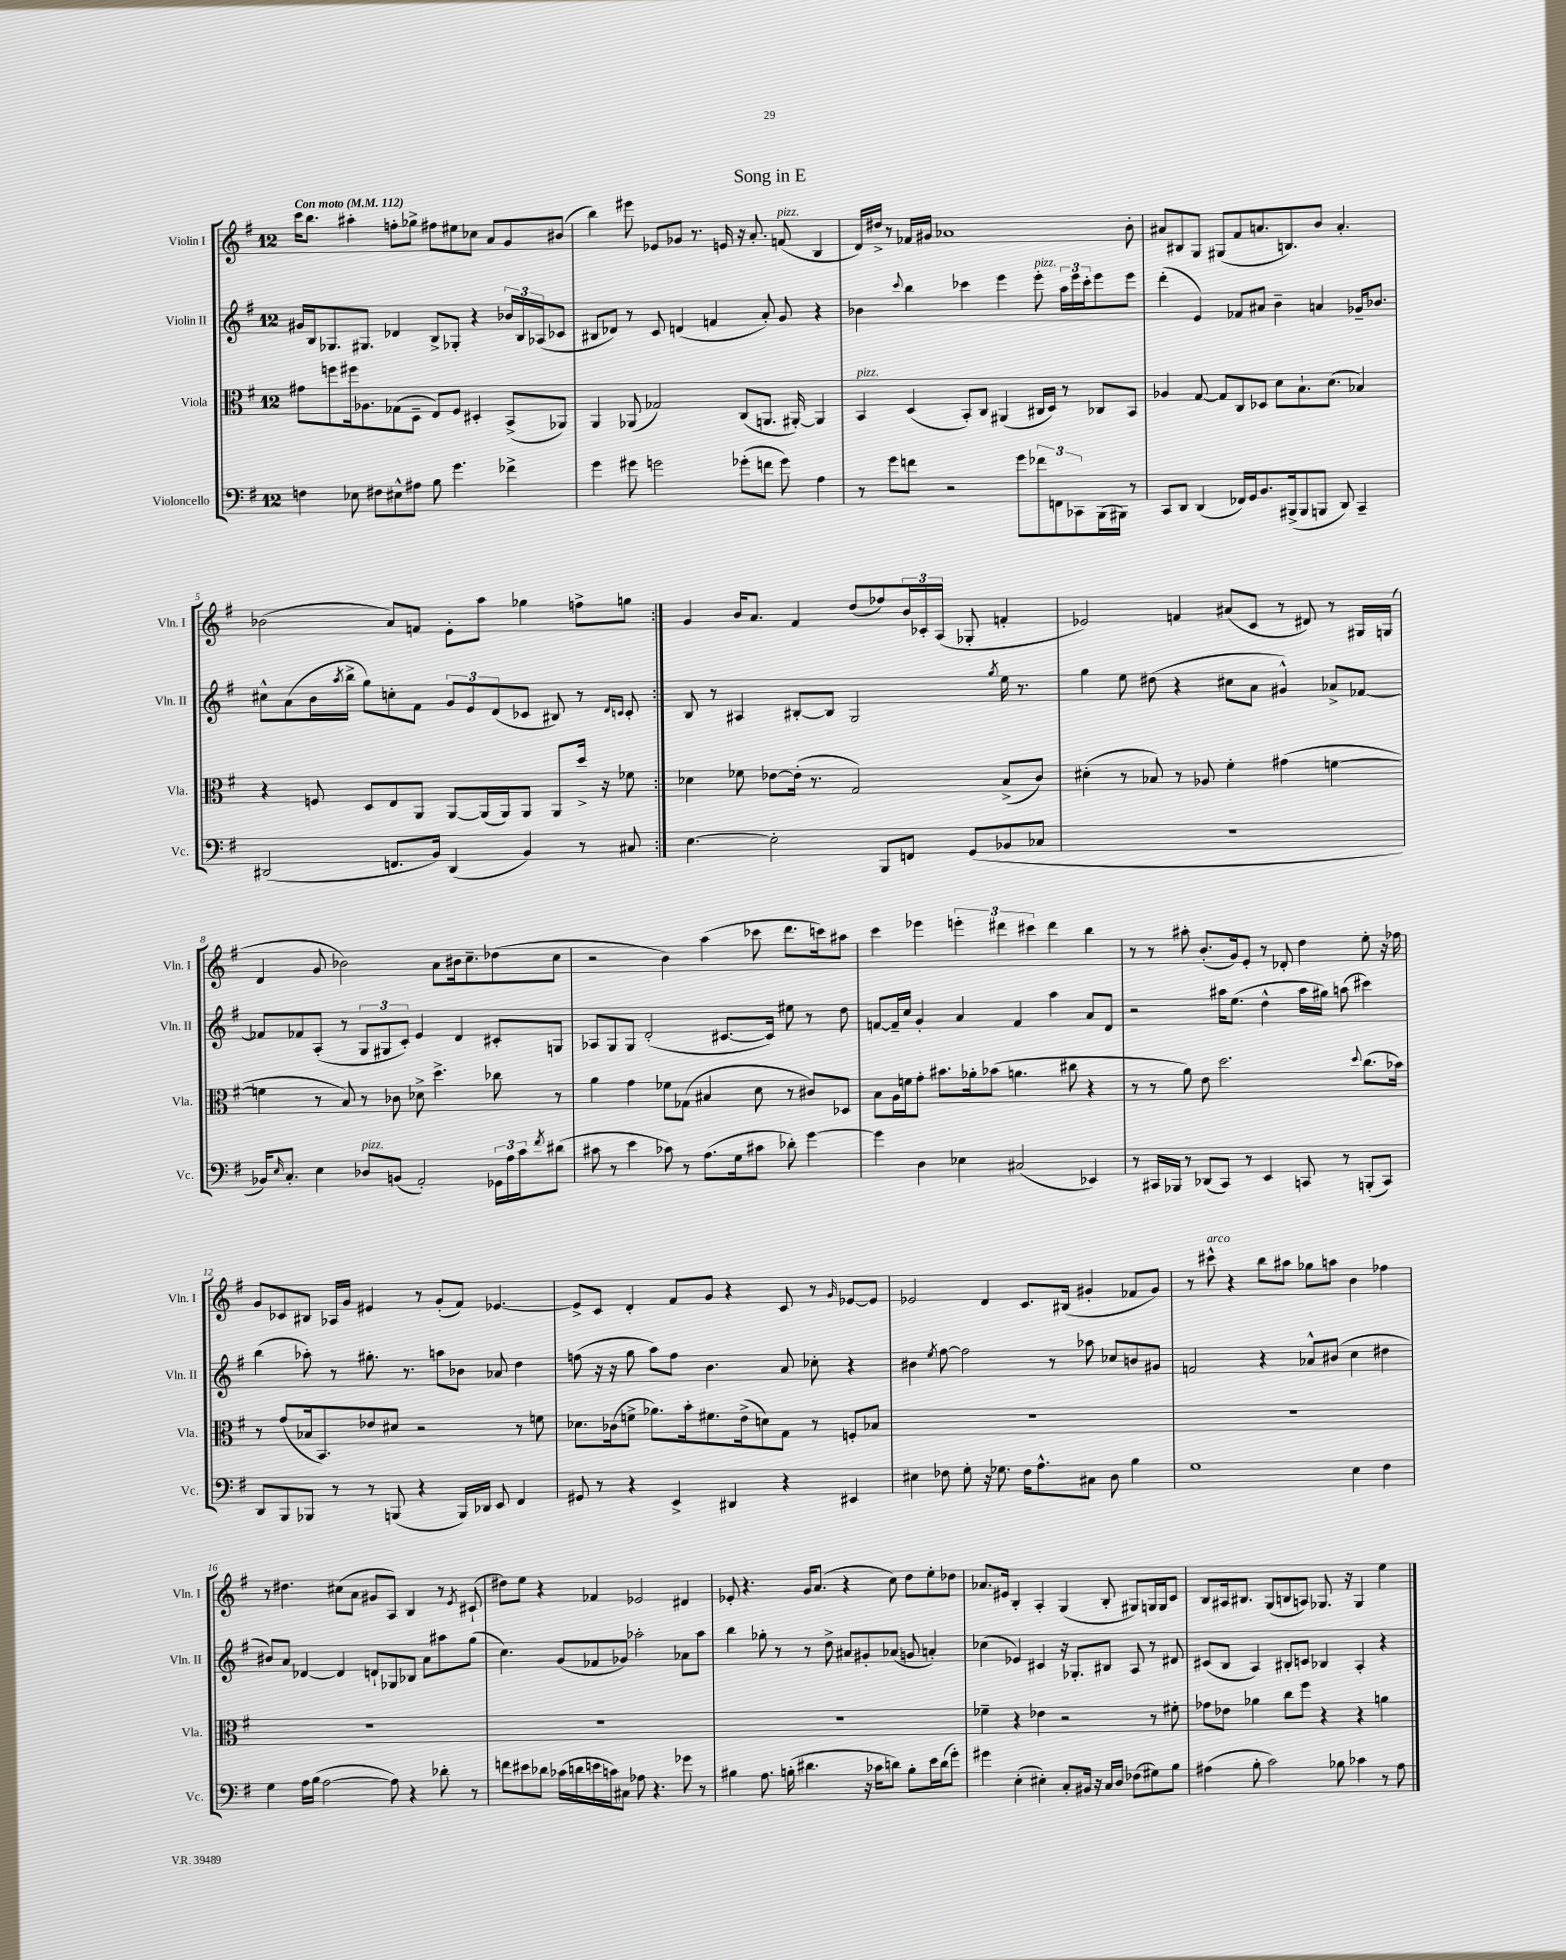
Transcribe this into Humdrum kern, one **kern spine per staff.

**kern	**kern	**kern	**kern
*staff4	*staff3	*staff2	*staff1
*clefF4	*clefC3	*clefG2	*clefG2
*k[f#]	*k[f#]	*k[f#]	*k[f#]
*M12/8	*M12/8	*M12/8	*M12/8
*MM112	*MM112	*MM112	*MM112
4F	8g#	16g#	16ccc
.	.	16B	8.bb
.	8ff	8.G-	.
8E-	16ff#	.	4aa#'
.	8.A-	8.G#	.
8F#	.	.	.
8E#^^	(8G-	4d-	8ff'
8A#	8D~	.	8gg-^
8B	8E)	8B^	8ff#
4.g	8F#	8G-'	8ee#
.	4D#'	4r	8cc-
.	.	.	8a
4f-^	(8BB^	24b-	8g
.	.	24B	.
.	.	(24A-	.
.	8AA-)	8c-	(8b#
=	=	=	=
4g	4AA	8B#	4bb)
.	.	8d-)	.
8g#	(8AA-	8r	8eee#
2g	2G-)	8c	8e-
.	.	(4d	8g-
.	.	.	8.r
.	.	4f	.
.	.	.	16e
(8g-'	(8C	.	16r
.	.	.	8.a'
8f	8.AA	8a')	.
8g-)	.	8g	(8f
.	[16AA#')	.	.
4A	4AA#]	4r	4B
=	=	=	=
8r	4BB	4b-	16d)
.	.	.	16dd#^
8g	.	.	8r
.	.	8qqccc	.
8f	(4D	4bb	16f-
.	.	.	16g#
2r	.	.	1a-
.	8BB')	4ccc-	.
.	8C	.	.
.	(4AA#	4eee	.
8g	.	.	.
12f-	16C#	8eee'	.
.	16D)	.	.
12FF	.	.	.
.	8r	24aa	.
12CC-	.	24eee	.
.	.	24ccc-'	.
(16BBB	8C-	8eee	.
16BBB#)	.	.	.
8r	8BB	8eee	8b'
=	=	=	=
8CC	4A-	(4ddd'	8a#
8DD	.	.	8B#
(4DD	[8G	4e)	8G
.	8G]	.	(8G#
16FF-)	8C	8f-	8f#
16GG	.	.	.
8.BB	8D-	8a#	8.a
.	8d	4b~	.
(16BBB#^	.	.	8.B)
8BBB#	8.B`	.	.
8BBB	.	4a	8b
.	(8.d	.	.
8DD)	.	.	4.a'
4CC~	4B-)	16g-~	.
.	.	8.b-	.
=	=	=	=
(2DD#	4r	8cc#^^	(2b-
.	.	(8a	.
.	8F	16b	.
.	.	8qaa	.
.	.	16bb^	.
.	8D	8gg)	.
8.FF	8E	8cc'	8a)
.	8AA	8f#	8f
16BB)	.	.	.
(4DD#	[8AA	12g	8e'
.	.	12e	.
.	(16AA]	.	8aa
.	.	(12d	.
.	16AA)	.	.
4BB)	8AA	8c-	4gg-
.	8AA	8B#)	.
8r	16dd^	8r	8ff^
.	16r	.	.
.	.	16qqd	.
.	.	16qqc	.
8C#	8f-	8c'	8gg
=:|!	=:|!	=:|!	=:|!
[4.E	4d-	8B	4g
.	.	8r	.
.	8f-	4A#	16b
.	.	.	8.a
2E']	[8e-	.	.
.	(16e-']	[8B#'	4f#
.	8.r	.	.
.	.	8B#]	.
.	2G)	2G	(8dd
8BBB	.	.	8ff-)
8FF	.	.	24b
.	.	.	24c-'
.	.	.	(24A
(8GG	.	.	8G-'
.	.	8qgg	.
8BB-	(8B^	16ee	4f'
.	.	8.r	.
8C-	8c)	.	.
=	=	=	=
1.r	(4d#'	4gg	2e-)
.	8r	8ee	.
.	8B-)	(8dd#	.
.	8r	4r	4f
.	8A-	.	.
.	4f#'	8cc#	(8a#
.	.	8a	8c
.	(4g#	4g#^^)	8r
.	.	.	8d#)
.	[4f	8a-^	8r
.	.	[8f-	16G#
.	.	.	(16G
=	=	=	=
16BB-)	4f]	8f-]	4d
16qqE	.	.	.
8.C'	.	.	.
.	.	8f-	.
4E	8r	(8A'	8g
.	8B)	8r	2b-)
8D-	8r	12G	.
.	.	12G#	.
(8BB	8c-	.	.
.	.	12c')	.
2AA')	8d-^	4e	.
.	4.dd^	.	8a
.	.	4d	16b#
.	.	.	8.cc~
24GG-	8cc-	8c#'	(8dd-
24A	.	.	.
24c	.	.	.
8qf#	.	.	.
(8d#	8r	8G	8cc
=	=	=	=
8c#	4a	8A-	2r
8r	.	8G	.
4e	4g	8G	.
.	.	(2d'	.
8c-)	8f-	.	4b)
8r	(8G-	.	.
(8.A	4B#	.	(4aa
.	.	[8.c#	.
16G	.	.	.
8c#	8d	.	8ccc-
.	.	16c#])	.
8d-')	8r	8ee#	8.ddd
[4g	8c#)	8r	.
.	.	.	16ccc)
.	8D-	8dd	8aa#
=	=	=	=
4g]	8B	[8f	4ccc
.	16A	16f~]	.
.	16f	16cc	.
4D	8g'	4g'	4eee-
.	8.b#	.	.
4E-	.	4a	6eee'
.	16a-'	.	.
.	(8b-	.	.
.	.	.	6ddd#
(2C#	4.a	4f	.
.	.	.	6ccc#
.	.	4aa	4ddd#
.	8cc#	.	.
4EE-)	4r	8a	4bb
.	.	8d	.
=	=	=	=
8r	8r	2r	8r
16CC#	8r	.	8r
16BBB-	.	.	.
8r	8a)	.	8aa#'
(8DD-	8e	.	(8.b'
8CC#)	2.dd	16aa#	.
.	.	(8.ee	16g)
8r	.	.	8e'
4EE	.	4dd^^	8r
.	.	.	8d-'
8CC	.	16aa#	4dd
.	.	16gg#)	.
8r	.	(8aa	.
.	8qqdd	.	.
(8BBB'	(8.cc	4ccc#)	8ee'
8CC)	.	.	16r
.	16b-)	.	16ff-
=	=	=	=
8DD	8r	(4bb	8g
8BBB	(8g	.	8c-
8BBB-	16B-	8aa-')	8B#
.	8.BB)	.	.
8r	.	8r	16A-
.	.	.	16g
8r	8e-	8.gg#'	4e#
(8BBB	8d#	.	.
.	.	8.r	.
4r	2r	.	8r
.	.	8aa	(8g'
16BBB)	.	8b-	8f#)
16DD-	.	.	.
8EE	.	8a-	[4.e-
4FF#	8r	4dd	.
.	8f	.	.
=	=	=	=
8GG#	8.d-	(8ff	8e-^]
8r	.	16r	8c
.	(16c-	16r	.
4r	8f^	8gg	4d'
.	8.a-)	8aa)	.
4EE^	.	8ff	8f#
.	16b'	.	.
.	8.f#	4.b	8g
4DD#	.	.	4r
.	(16e^	.	.
.	8d)	.	.
4r	8G	8a	8c
.	8r	8cc-'	8r
.	.	.	16qqg
4EE#	8F'	4r	[8e-
.	8B-	.	8e-]
=	=	=	=
4E#	1.r	4b#	2e-
.	.	8qee	.
8F-	.	[8ff#	.
8G'	.	2ff#]	.
16r	.	.	4d
8.G-	.	.	.
16F-	.	.	8.c
8.A^^	.	.	.
.	.	8r	.
.	.	.	(16B#
8C#	.	8aa-	4g#'
8D	.	8cc-	.
4B	.	8b	8f-
.	.	8g#	8g#)
=	=	=	=
1G	1.r	2f	8r
.	.	.	8ccc#^^
.	.	.	4r
.	.	4r	8bb
.	.	.	8aa#
.	.	8a-^^	8gg-
.	.	(8b#	8aa
4E	.	4cc	4b
4F#	.	4dd#	4ff-
=	=	=	=
4G	1.r	8b#)	8r
.	.	8a	4.dd#
16A	.	[4d-	.
(16B	.	.	.
[2A	.	.	.
.	.	4d-]	(8cc#
.	.	.	8a
.	.	8d`	8g#
8A])	.	8G-	8A)
4r	.	8B-	4B
.	.	8a	.
8d-'	.	8aa#	8r
.	.	.	8qe
8r	.	(8gg	(8c#`
=	=	=	=
8f	1.r	4.cc)	8dd#)
8e#	.	.	8ee
8d-	.	.	4r
(16c-	.	(8g	.
16d	.	.	.
16e	.	8f-	4f-
16c)	.	.	.
8C#	.	8g-)	.
8A-	.	2aa-'	2e-
4.r	.	.	.
8g-	.	8a-	4d#
8r	.	8aa-	.
=	=	=	=
4B#	1.r	4bb	8e-'
.	.	.	4.r
8.A	.	8gg-'	.
.	.	8r	.
(16B'	.	.	.
4.d#	.	8r	16g
.	.	.	(8.a
.	.	8dd^	.
.	.	8a#	4r
16r	.	8g#'	.
16c-	.	.	.
8d)	.	(8a-	8cc)
8B'	.	8g	8dd
16e	.	4a')	8ee'
(16d	.	.	.
8g')	.	.	8dd-
=	=	=	=
4g#	4f-~	(4cc-	8.a-
.	.	.	16e#
(4E'	4r	4e-)	4B'
4E#')	4e-	4c#	4A'
8C'	2r	16r	(4G
.	.	8.G-'	.
16BB#	.	.	.
16r	.	.	.
16C	.	8B#	8B'
16D	.	.	.
(8F-	.	8A	8G#)
8G#)	8r	8r	16G
.	.	.	16G
8B	8f#'	8d#	8c
=	=	=	=
(4A#	8g-	(8c#	8B
.	8e-	8B	16A#
.	.	.	8.B#
8B'	4a-	4A)	.
2c)	.	.	(8G
.	8cc	8B#'	8B
.	8ff#	8c	8A)
.	4r	4B-	8.G-
8B-	.	.	.
.	.	.	16r
4c-	4r	4A'	4G-
8r	4a	4r	4ee
8A#	.	.	.
==	==	==	==
*-	*-	*-	*-
